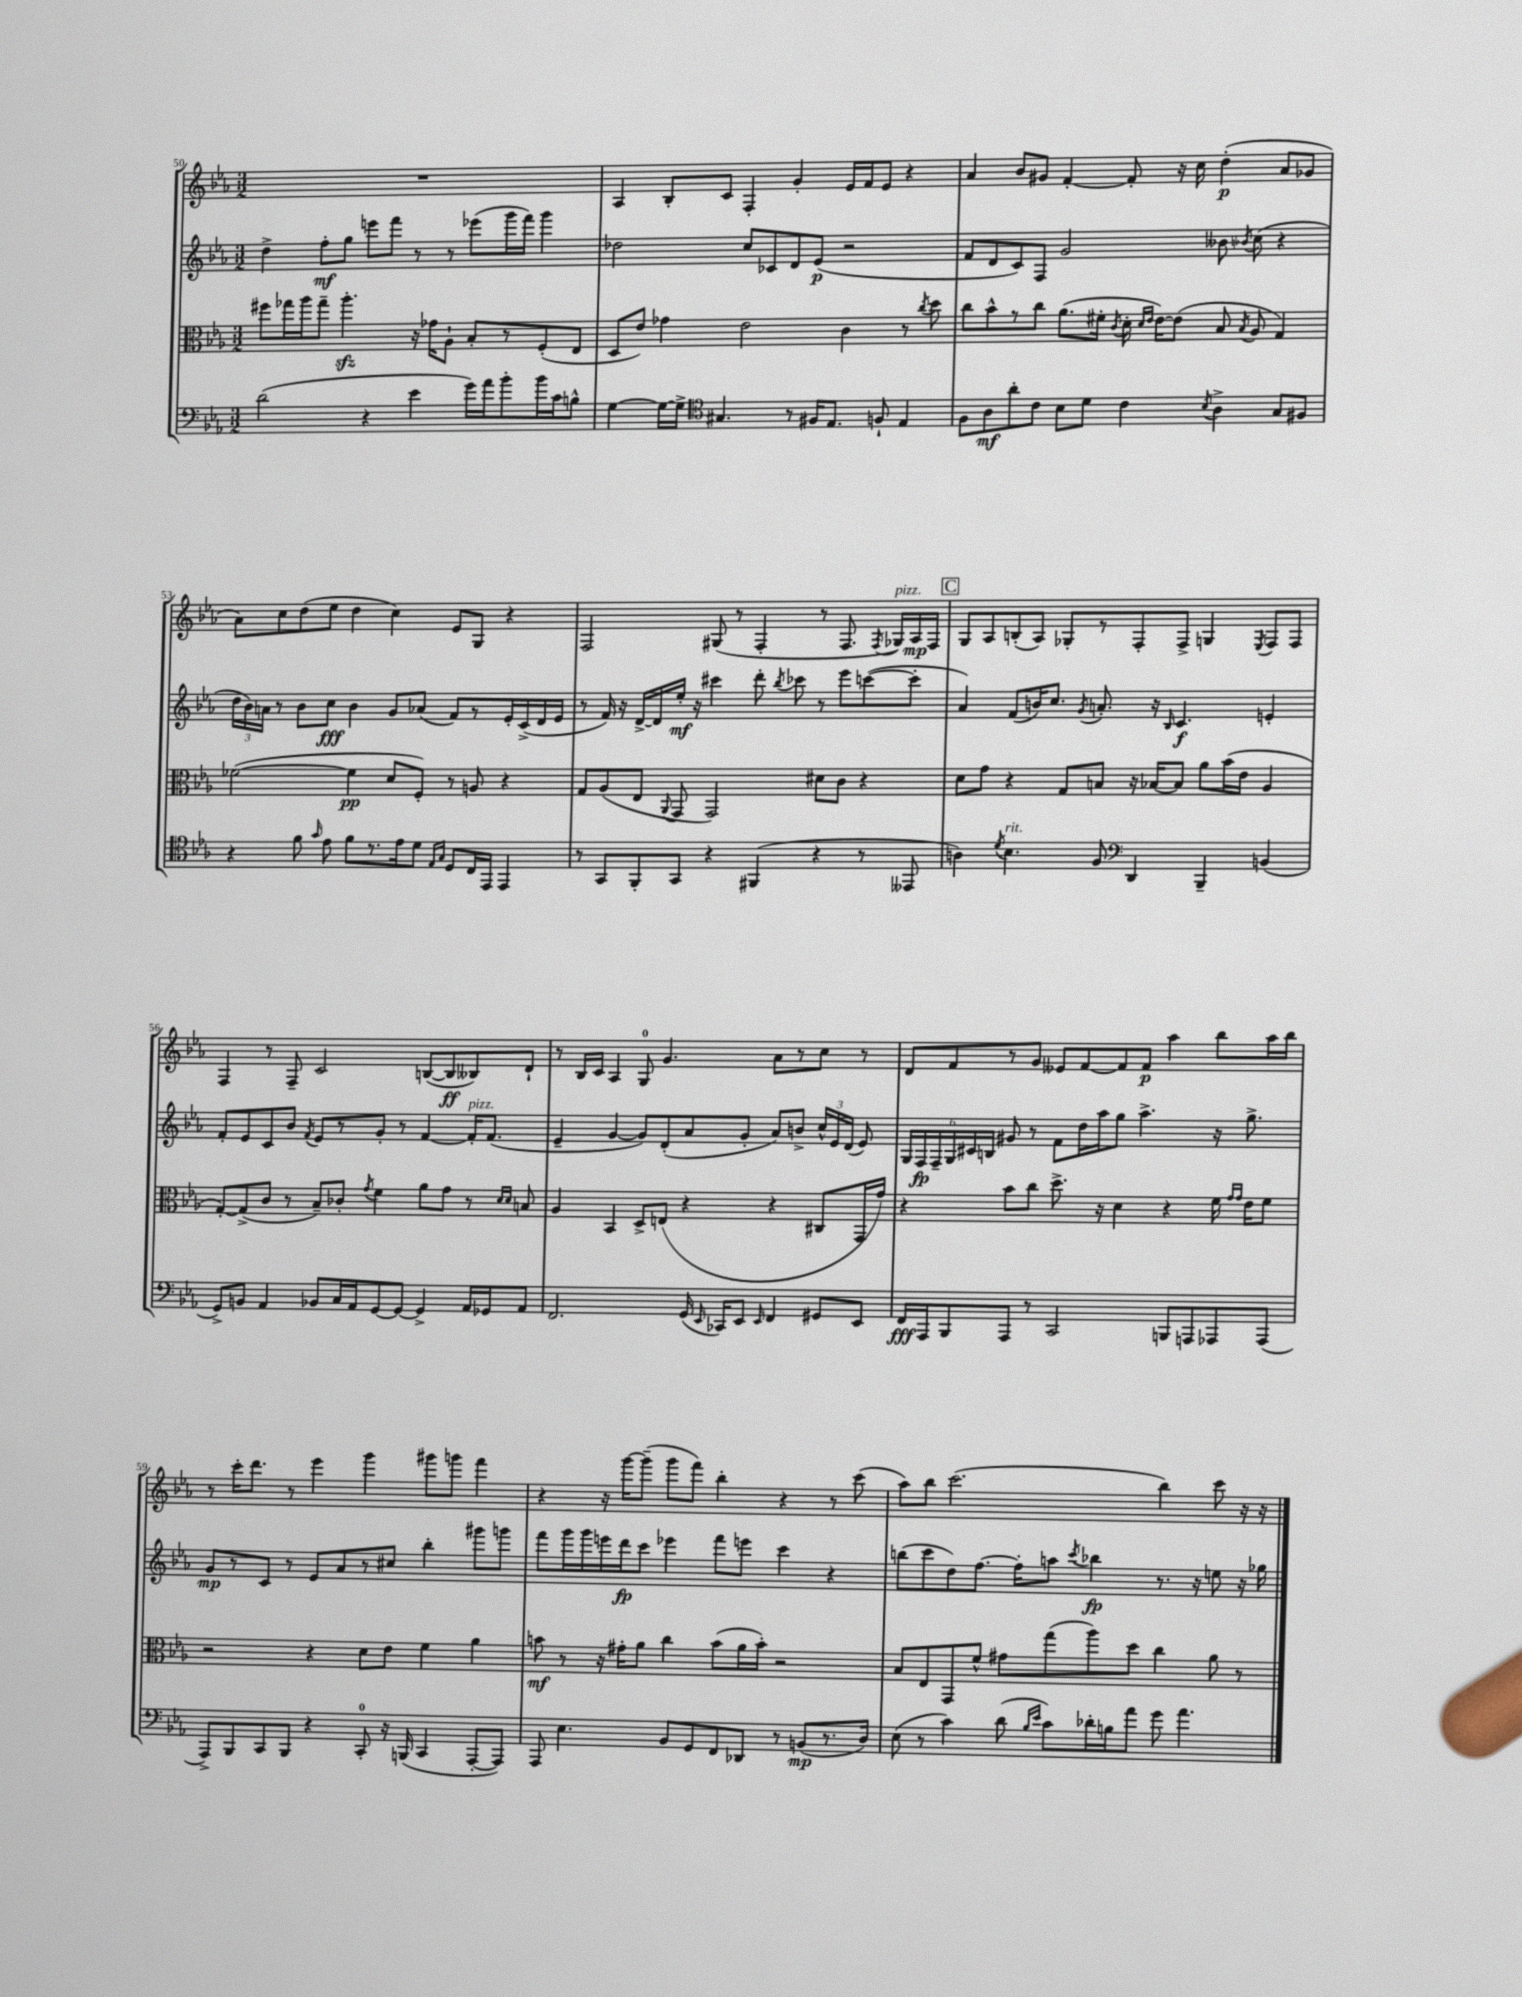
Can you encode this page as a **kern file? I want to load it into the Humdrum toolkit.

**kern	**kern	**kern	**kern
*staff4	*staff3	*staff2	*staff1
*clefF4	*clefC3	*clefG2	*clefG2
*k[b-e-a-]	*k[b-e-a-]	*k[b-e-a-]	*k[b-e-a-]
*M3/2	*M3/2	*M3/2	*M3/2
(2d\	8ff#\L	4dd^\	1.r
.	16gg-\L	.	.
.	16aa-\J	.	.
.	8gg-~\J	8ff'\L	.
.	4.aa-'\	8gg\J	.
4r	.	8eee\L	.
.	.	8fff\J	.
4e-\	16r	8r	.
.	16g-\LK	.	.
.	8A-`\J	8r	.
16g\LL)	8B-'/L	(8eee-\L	.
16a-\J	.	.	.
8b-'\	8r	16ggg\L	.
.	.	16fff\JJ)	.
16b-\L	(8F'/	4ggg\	.
16c\J	.	.	.
8B^^\J	8E-/J	.	.
=	=	=	=
[4G\	8D/L	2dd-\	4A-/
.	8e-/J)	.	.
16G\_LL	4g-\	.	8B-'/L
16G^\]JJ	.	.	.
*clefC4	*	*	*
4.G#/	.	.	8c/J
.	2e-\	8cc/L	4F'/
.	.	8c-/	.
8r	.	8d/	4g'/
16F#/LK	.	(8e-/J	.
8.E-/J	.	.	.
.	4c\	2r	16e-/LL
.	.	.	16f/J
8F`/	.	.	8e-/J
4E-/	8r	.	4r
.	8qcc/	.	.
.	8dd\	.	.
=	=	=	=
8F\L	8cc\L	8f/L	4a-/
8A-\	8b-^^\	8d/	.
8a-'\	8r	8c/)	8b-/L
8c\J	8cc\J	8F/J	8g#/J
8B-\L	(8.a-\L	2g/	[4f'/
8d\J	.	.	.
.	16f#'\Jk	.	.
.	8qc/	.	.
4c\	16d'\	.	8f'/]
.	16qqd/LL	.	.
.	16qqe-/JJ	.	.
.	[16e-\LK)	.	.
.	(8e-\]J	.	16r
.	.	.	16cc\
8qB-/	.	.	.
4A-^\	8B-/	8b--\	(4dd'\
.	8qB-/	8qb-/	.
.	8A-/	(8cc\	.
8G/L	4G/)	4r	8a-/L
8F#/J	.	.	8g-/J
=	=	=	=
4r	([2f-\	24dd\LL	8a-\L)
.	.	24b-\)	.
.	.	24a\JJ	.
.	.	8r	8cc\
8f\	.	8b-\L	(8dd\
16qqg/	.	.	.
8e-\	.	8cc\J	8ee-\J
8f\L	4f-\]	4b-\	4dd\
8.r	.	.	.
.	8d/L	8g/L	4cc\)
16e-\k	.	.	.
8d\J	8F'/J)	(8a-/J	.
16qqE-/LL	.	.	.
16qqG/JJ	.	.	.
8D/L	8r	8f/L)	8e-/L
16C/L	8A/	8r	8G/J
16EE-/JJ	.	.	.
4EE-/	4r	16e-'/L	4r
.	.	(16c^/	.
.	.	16d/	.
.	.	16e-/JJ	.
=	=	=	=
8r	8G/L	8r	2F/
8GG/L	(8A-/	16f/)	.
.	.	16r	.
8FF'/	8E-/J	[16d^/LL	.
.	.	16d/]	.
.	8qqAA-/	.	.
8GG/J	8GG/	16ee-'/JJ	.
.	.	16r	.
4r	2GG/)	4ccc#\	(8G#/
.	.	.	8r
(4FF#/	.	8ddd'\	4F'/
.	.	8qbb-/	.
.	.	8ccc-\	.
4r	8d#\L	8r	8r
.	8c\J	8eee-\L	8.F/
8r	4r	([8ccc\	.
.	.	.	8qF/
.	.	.	16G-/LL)
8EE--/	.	8ccc'\]J	16A-/
.	.	.	16F/JJ
=	=	=	=
4A\)	8d\L	4a-/)	8G/L
.	8g\J	.	8A-/
8qd/	.	.	.
4.B-\	4r	(8f/L	(8B'/
.	.	16b/K)	8A-/J)
.	.	8.cc/J	.
.	8G/L	.	8G-'/L
.	.	8qg/	.
8F/	8B/J	8.a'/	8r
*clefF4	*	*	*
4DD/	16r	.	8F'/
.	[16B-/LK	16r	.
.	.	16qqB-/	.
.	8B-/]J	4.c/	8F^/J
4BBB-~/	8a-\L	.	4G/
.	(16b-\L	.	.
.	16e-\JJ	.	.
.	.	.	8qE-/
(4BB/	4A-/	4e'/	8F/L
.	.	.	8F/J
=	=	=	=
8GG^/L)	[8G'/L)	8f'/L	4F/
8BB/J	(8G^/]	8e-/	.
4AA-/	8c/J	8c/	8r
.	8r	8b-/J	8F~/
.	.	8qf/	.
8BB-/L	8B-~/L)	8e-/L	2c/
16C/L	8c-'/J	8r	.
16AA-/J	.	.	.
.	8qg/	.	.
[8GG/	4f\	8g'/J	.
8GG/_J	.	8r	.
4GG^/]	8a-\L	[4f/	([8B/L
.	8g\J	.	8B/]
16AA-/LL	8r	16f'/]LK	8B--/)
16GG-/J	.	(8.f/J	.
.	16qqd/LL	.	.
.	16qqd/JJ	.	.
8AA-/J	8B/	.	8d`/J
=	=	=	=
2.FF/	4A-/	4e-~/	8r
.	.	.	16B-/LL
.	.	.	16c/JJ
.	4BB-/	[4g/	4A-/
.	8D^/L	8g/]L)	8G/
.	(8E/J	(8d'/	4.g/
(16GG/	4r	8a-/	.
16qqEE-/	.	.	.
16CC-/LK)	.	.	.
8EE-/J	.	8g'/J	.
16qqEE-/	.	.	.
4FF/	4r	8a-/L)	8a-\L
.	.	8b^/J	8r
8GG#/L	8C#/L	24cc^^/LL	8cc\J
.	.	24e-/	.
.	.	(24d/JJ	.
8EE-/J	16GG/L	8e-/)	8r
.	16g/JJ)	.	.
=	=	=	=
16FF/LL	4r	24G/LL	8d/L
.	.	24F/	.
16AAA-/J	.	.	.
.	.	24F~/	.
8BBB-/	.	24G/	8f/
.	.	24c#/	.
.	.	24B/JJ	.
8AAA-/J	8b-\L	8g#/	8r
8r	8cc\J	8r	8g/J
2CC/	8.dd^\	8f\L	8e--/L
.	.	16dd\L	[8f/
.	16r	16aa-\J	.
.	4d\	8gg\J	8f/]
.	.	4.aa-^\	8f/J
8BBB/L	4r	.	4aa-\
8AAA/	.	.	.
8AAA-/	16f\	16r	8bb-\L
.	16qqg/LL	.	.
.	16qqg/JJ	.	.
.	16e-\LK	8.gg^\	.
(8AAA-/J	8f\J	.	16aa-\L
.	.	.	16bb-\JJ
=	=	=	=
8AAA-^/L)	2r	8g/L	8r
8BBB-/	.	8r	16ccc'\LK
.	.	.	8.ddd\J
8CC/	.	8c/J	.
8BBB-/J	.	8r	8r
4r	4r	8e-/L	4eee-\
.	.	8a-/	.
8CC'/	8d\L	8r	4ggg\
16r	8e-\J	8cc#/J	.
(16BBB/	.	.	.
4CC/	4f\	4bb-'\	8ggg#\L
.	.	.	8ggg\J
[8AAA-'/L	4a-\	8ggg#\L	4fff\
8AAA-/]J)	.	8ggg\J	.
=	=	=	=
8AAA-/	8b\	8fff\L	4r
4.E-\	8r	16ggg\L	.
.	.	16ggg\	.
.	16r	16eee\	16r
.	16g#'\LK	16ddd\J	[16ggg\LK
.	8a-\J	8ccc\J	(8ggg~\]J
8BB-/L	4cc\	4eee-\	8ggg\L
8GG/	.	.	8fff\J)
8FF/	(8b\L	8fff\L	4bb-'\
8DD-/J	16a-\L	8eee\J	.
.	16b'\JJ)	.	.
8r	2r	4ccc\	4r
(8BB/L	.	.	.
8.r	.	4r	8r
.	.	.	(8ccc\
16D/Jk)	.	.	.
=	=	=	=
(8E-\	8B-/L	(8bb\L	8aa-\L)
8r	8E-/	8ccc\	8bb-\J
4c\)	8GG/	8dd\)	(2.ccc\
.	8f^^/J	[8.ff\J	.
(8d\	8g#\L	.	.
.	.	16ff'\]LK	.
16qqB-/LL	.	.	.
16qqe-/JJ	.	.	.
8c\L)	(8gg\	8aa\J	.
.	.	8qccc/	.
16d-'\L	8aa-\)	4bb-\	.
16B\J	.	.	.
8a-\J	8dd\J	.	.
8g\	4cc\	8.r	4bb-\)
4.a-\	.	.	.
.	.	16r	.
.	8a-\	8ee\	8ccc\
.	8r	16r	16r
.	.	16gg-\	16r
==	==	==	==
*-	*-	*-	*-
